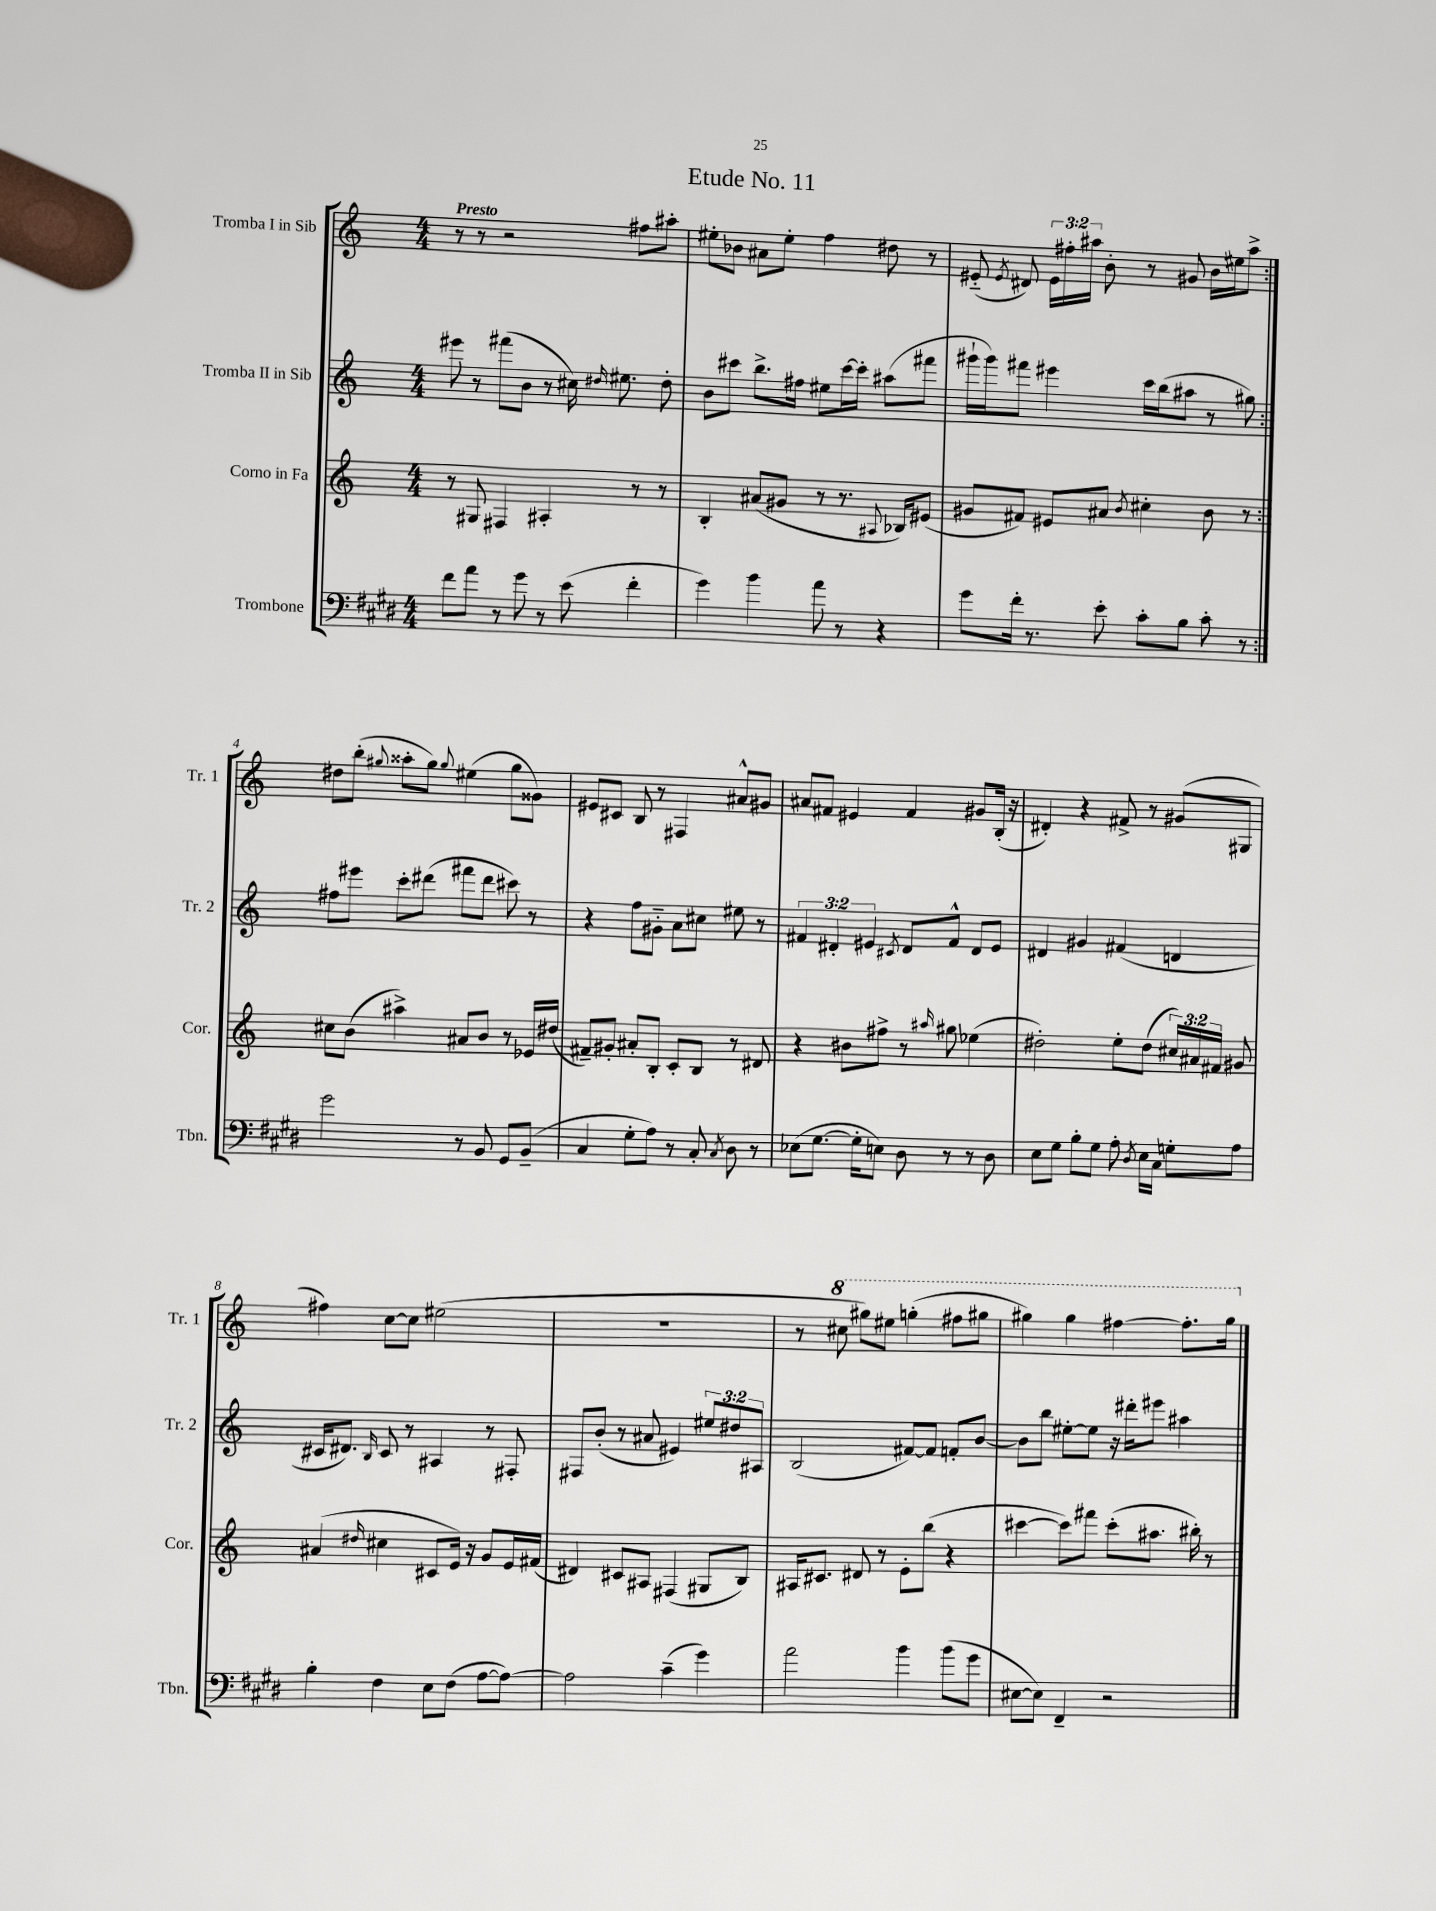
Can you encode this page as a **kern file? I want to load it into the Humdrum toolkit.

**kern	**kern	**kern	**kern
*part4	*part3	*part2	*part1
*staff4	*staff3	*staff2	*staff1
*I"Trombone	*I"Corno in Fa	*I"Tromba II in Sib	*I"Tromba I in Sib
*I'Tbn.	*I'Cor.	*I'Tr. 2	*I'Tr. 1
*clefF4	*clefG2	*clefG2	*clefG2
*k[f#c#g#d#]	*k[]	*k[]	*k[]
*M4/4	*M4/4	*M4/4	*M4/4
=1	=1	=1	=1
!	!	!	!LO:TX:a:B:t=Presto
8f#\L	8r	8eee#X\	8r
8a\J	8G#X/	8r	8r
8r	4F#X/	(8fff#X\L	2r
8g#\	.	8b\J	.
8r	4A#X'/	8r	.
(8e\	.	16cc#X\)	.
.	.	16qqdd#X/	.
.	.	8.ee#X\	.
4f#'\	8r	.	8ff#X\L
.	8r	8dd#'\	8aa#X'\J
=2	=2	=2	=2
4g#\)	4B'/	8b\L	8ee#X'\L
.	.	8ccc#X\J	8b-X\J
4b\	(8a#X/L	8.bb^\L	8a#X\L
.	8g#X/J	.	8ee#'\J
.	.	16ff#X\Jk	.
8a\	8r	8ee#X\L	4ff\
8r	8.r	[16ccc#\L	.
.	.	16ccc#'\JJ]	.
4r	.	(8aa#X\L	8dd#X\
.	8qqA#X/	.	.
.	16B-X/KL)	.	.
.	(8e#X/J	8fff#X\J	8r
=3	=3	=3	=3
8g#\L	8g#X/L	16ggg#X`\LL	(8e#X/
.	.	16ggg#\J)	.
.	.	.	8qe#/
16f#'\Jk	8f#X/J)	8fff#X\J	8d#X/)
8.r	.	.	.
.	8e#X/L	4eee#X\	24e#\LL
.	.	.	24ff#X'\
.	.	.	24aa#X\JJ
8e'\	8a#X/J	.	8b'\
.	8qb/	.	.
8c#'\L	4cc#X'\	16ccc\LL	8r
.	.	(16bb\J	.
8B\J	.	8aa#X\J	8g#X/
8c#'\	8b\	8r	16b\LL
.	.	.	16ee#X\J
8r	8r	8gg#X\)	8aa#^\J
!!LO:LB:g=z
=4:|!	=4:|!	=4:|!	=4:|!
2g#\	8cc#X\L	8ff#X\L	8dd#X\L
.	(8b\J	8eee#X\J	(8bb'\J
.	.	.	8qqgg#X/
.	4aa#X^\)	8ccc'\L	8aa##X'\L
.	.	(8ddd#X\J	8gg#\J)
.	.	.	8qqgg#/
8r	8a#X/L	8fff#X\L	(4ee#X\
8BB/	8b/J	8ddd#\J	.
8GG#/L	8r	8ccc#X\)	8gg#\L
(8BB~/J	16e-X/LL	8r	8g##X\J)
.	(16dd#X/JJ	.	.
=5	=5	=5	=5
4C#/	8f#X~/L)	4r	8e#X/L
.	8g#X'/J	.	8c#X/J
8G#'\L	8a#X'/L	8ff\L	8B/
8A\J)	8B'/J	8g#X\J	8r
8r	8c'/L	8a\L	4F#X/
8C#'/	8B/J	8cc#X\J	.
8qC#/	.	.	.
8D#\	8r	8ee#X\	8a#X^^/L
8r	8d#X/	8r	8g#X/J
=6	=6	=6	=6
(8E-X\L	4r	6f#X/	8a#X/L
[8.G#\J	.	.	8f#X/J
.	.	6d#X'/	.
.	8b#X\L	.	4e#X/
16G#'\KL]	.	.	.
.	.	6e#X/	.
8En\J)	8ff#X^\J	.	.
.	.	8qc#X/	.
8D#\	8r	8d#/L	4f#/
.	16qqaa#X/	.	.
8r	8gg#X\	8f#^^/J	.
8r	(4ee-X\	8d#/L	8g#X/L
8D#\	.	8e#/J	(16B'/Jk
.	.	.	16r
=7	=7	=7	=7
8E\L	2dd#X'\)	4d#X/	4d#X'/)
8G#\J	.	.	.
8B'\L	.	4g#X/	4r
8G#\J	.	.	.
8A'\	8ee'\L	(4f#X/	8f#X^/
8qD#/	.	.	.
16E\LL	(8dd#\J	.	8r
16C#\JJ	.	.	.
8Gn'\L	24cc#X/LL)	4dn/	(8g#X/L
.	24a#X/	.	.
.	24f#X/JJ	.	.
8A\J	8g#X/	.	8G#X/J
!!LO:LB:g=z
=8	=8	=8	=8
4B'\	(4a#X/	16c#X/KL	4ff#X\)
.	.	8.d#X/J)	.
.	16qqdd#X/	16qqB/	.
4F#\	4cc#X\	8c#/	[8cc\L
.	.	8r	8cc\J]
8E\L	8c#X/L	4A#X/	(2ee#X\
(8F#\J	16e/Jk)	.	.
.	16r	.	.
[8A\L	8g/L	8r	.
8A\J_)	16e/L	8F#X'/	.
.	(16f#X/JJ	.	.
=9	=9	=9	=9
2A\]	4d#X/)	8F#X/L	1r
.	.	(8b'/J	.
.	8c#X/L	8r	.
.	8A#X/J	8a#X/	.
(4c#~\	(4F#X/	4e#X/)	.
4g#\)	8G#X/L	12ee#X/L	.
.	.	12dd#X/	.
.	8B/J)	.	.
.	.	12A#X/J	.
=10	=10	=10	=10
2a\	16A#X/KL	(2B/	8r
.	8.c#X/J	.	.
*	*	*	*8va
.	.	.	8ccc#X\
.	8d#X/	.	8ggg#X\L)
.	8r	.	8eee#X\J
4b\	8e'\L	[8f#X/L)	(4gggn'\
.	(8bb\J	8f#/J]	.
(8b\L	4r	8fn'/L	8fff#X\L
8g#\J	.	[8b/J	8ggg#X\J
=11	=11	=11	=11
[8E#X\L	[4ccc#X\	8b\L]	4ggg#X\)
8E#\J])	.	8bb\J	.
4FF#~/	8ccc#\L])	[8ee#X'\L	4ggg#\
.	8fff#X\J	8ee#\J]	.
2r	(8ccc#'\L	16r	[4fff#X\
.	.	16ddd#X'\KL	.
.	8.aa#X\J	8eee#X\J	.
.	.	4aa#X\	8.fff#'\L]
.	16bb#X'\)	.	.
.	8r	.	.
.	.	.	16ggg#\Jk
*	*	*	*X8va
==	==	==	==
*-	*-	*-	*-
